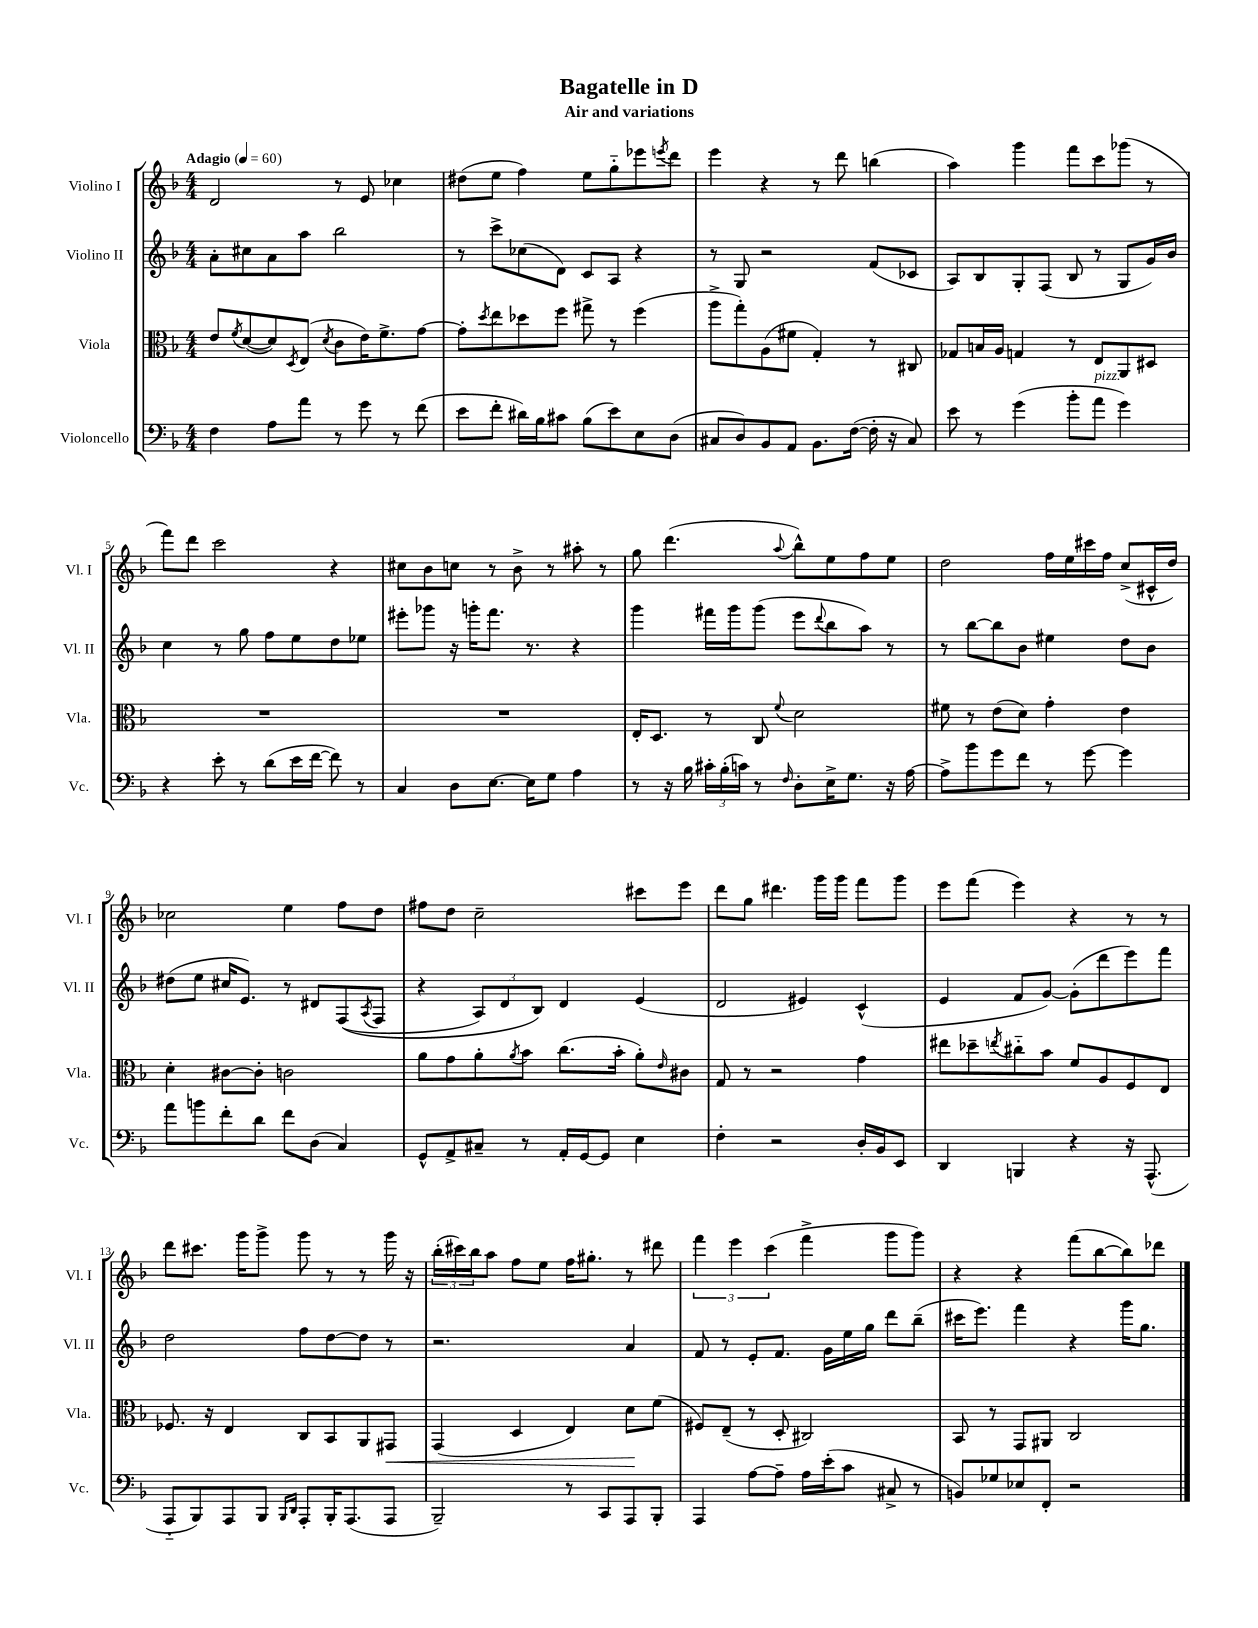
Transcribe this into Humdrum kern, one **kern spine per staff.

**kern	**kern	**kern	**kern
*staff4	*staff3	*staff2	*staff1
*clefF4	*clefC3	*clefG2	*clefG2
*k[b-]	*k[b-]	*k[b-]	*k[b-]
*M4/4	*M4/4	*M4/4	*M4/4
*MM60	*MM60	*MM60	*MM60
4F	8e	8a'	2d
.	8qf	.	.
.	([8d	8cc#	.
8A	8d])	8a	.
.	8qD	.	.
8a	(8E	8aa	.
.	8qd	.	.
8r	8c	2bb-	8r
8g	16e)	.	8e
.	8.f^	.	.
8r	.	.	4cc-
(8f	[8g	.	.
=	=	=	=
8e	8g']	8r	(8dd#
.	8qdd	.	.
8f'	8ee	8ccc^	8ee
16d#)	8dd-	(8cc-	4ff)
16B-	.	.	.
8c#	8ff	8d)	.
(8B-	8gg#^	8c	8ee
8e)	8r	8A	8gg'~
8E	(4ff	4r	8eee-
.	.	.	8qeee
(8D	.	.	8ddd
=	=	=	=
8C#	8aa^	8r	4eee
8D)	8gg')	8G	.
8BB-	(8A	2r	4r
8AA	8f#	.	.
8.BB-	4G')	.	8r
.	.	.	8ddd
([16F	.	.	.
16F']	8r	(8f	(4bb
16r	.	.	.
8C#)	8C#	8c-	.
=	=	=	=
8e	8G-	8A)	4aa)
8r	16B	8B-	.
.	16A	.	.
(4g	4G	8G'	4ggg
.	.	(8F	.
8b-'	8r	8B-	8fff
8a	8E	8r	8ccc
4g)	8AA	8G	(8ggg-
.	8D#	16g)	8r
.	.	16b-	.
=	=	=	=
4r	1r	4cc	8fff)
.	.	.	8ddd
8e'	.	8r	2ccc
8r	.	8gg	.
(8d	.	8ff	.
16e	.	8ee	.
[16f	.	.	.
8f])	.	8dd	4r
8r	.	8ee-	.
=	=	=	=
4C	1r	8eee#'	8cc#
.	.	8ggg-	8b-
8D	.	16r	8cc
.	.	16ggg'	.
[8.E	.	8.fff	8r
.	.	.	8b-^
16E]	.	8.r	.
8G	.	.	8r
4A	.	4r	8aa#'
.	.	.	8r
=	=	=	=
8r	16E'	4ggg	8gg
.	8.D	.	.
16r	.	.	(4.ddd
16B-	.	.	.
24c#'	8r	16fff#	.
(24B-'	.	.	.
.	.	16ggg	.
24c)	.	.	.
8r	8C	(8ggg	.
16qqF	8qqf	.	8qqaa
8D'	2d	8eee	8bb-^^)
.	.	8qqddd	.
16E^	.	8bb-	8ee
8.G	.	.	.
.	.	8aa)	8ff
16r	.	8r	8ee
[16A	.	.	.
=	=	=	=
8A^]	8f#	8r	2dd
8b-	8r	[8bb-	.
8g	(8e	8bb-]	.
8f	8d)	8b-	.
8r	4g'	4ee#	16ff
.	.	.	16ee
[8g	.	.	16ccc#
.	.	.	16ff
4g]	4e	8dd	(8cc^
.	.	8b-	16c#^^
.	.	.	16dd)
=	=	=	=
8a	4d'	(8dd#	2cc-
8b	.	8ee	.
8f'	[8c#	16cc#	.
.	.	8.e)	.
8d	8c#']	.	.
8f	2c	8r	4ee
(8D	.	8d#	.
4C)	.	&((8F	8ff
.	.	8qA	.
.	.	8F	8dd
=	=	=	=
8GG^^	8a	4r	8ff#
8AA^	8g	.	8dd
8C#~	8a'	12A)	2cc~
.	.	12d	.
.	8qa	.	.
8r	8b-	.	.
.	.	12B-&)	.
16AA'	(8.cc	4d	.
[16GG	.	.	.
8GG]	.	.	.
.	16b-'	.	.
4E	8a')	(4e	8ccc#
.	16qqe	.	.
.	8c#	.	8eee
=	=	=	=
4F'	8G	2d	8ddd
.	8r	.	8gg
2r	2r	.	4.ddd#
.	.	4e#)	.
.	.	.	16ggg
.	.	.	16ggg
16D'	4g	(4c^^	8fff
16BB-	.	.	.
8EE	.	.	8ggg
=	=	=	=
4DD	8ee#	4e	8eee
.	8dd-~	.	(8fff
.	8qee	.	.
4BBB	8cc#'~	8f	4eee)
.	8b-	[8g)	.
4r	8f	(8g']	4r
.	8A	8ddd	.
16r	8F	8eee)	8r
(8.AAA^^	.	.	.
.	8E	8fff	8r
=	=	=	=
8AAA'~	8.F-	2dd	8ddd
8BBB-)	.	.	8.ccc#
.	16r	.	.
8AAA	4E	.	.
.	.	.	16ggg
8BBB-	.	.	8ggg^
16qqBBB-	.	.	.
16qqDD	.	.	.
8AAA'	8C	8ff	8ggg
16BBB-'	8BB-	[8dd	8r
(8.AAA	.	.	.
.	8AA	8dd]	8r
8AAA	8GG#	8r	16ggg
.	.	.	16r
=	=	=	=
2BBB-~)	(4GG	2.r	(24bb-'
.	.	.	24ccc#)
.	.	.	24bb-
.	.	.	8aa
.	4D	.	8ff
.	.	.	8ee
8r	4E)	.	16ff
.	.	.	8.gg#'
8CC	.	.	.
8AAA	8d	4a	8r
8BBB-'	(8f	.	8ddd#
=	=	=	=
4AAA	8F#)	8f	6fff
.	(8E~	8r	.
.	.	.	6eee
[8A	8r	8e'	.
.	.	.	(6ccc
8A~]	8D'	8.f	.
16A	2C#)	.	4fff^
(16e'	.	16g	.
8c	.	16ee	.
.	.	16gg	.
8C#^	.	8ddd	8ggg
8r	.	(8bb-~	8ggg)
=	=	=	=
8BB)	8BB-	16ccc#	4r
.	.	8.eee)	.
8G-	8r	.	.
8E-	8GG	4fff	4r
8FF'	8AA#	.	.
2r	2C	4r	(8fff
.	.	.	[8bb-
.	.	16ggg	8bb-])
.	.	8.gg	.
.	.	.	8ddd-
==	==	==	==
*-	*-	*-	*-
